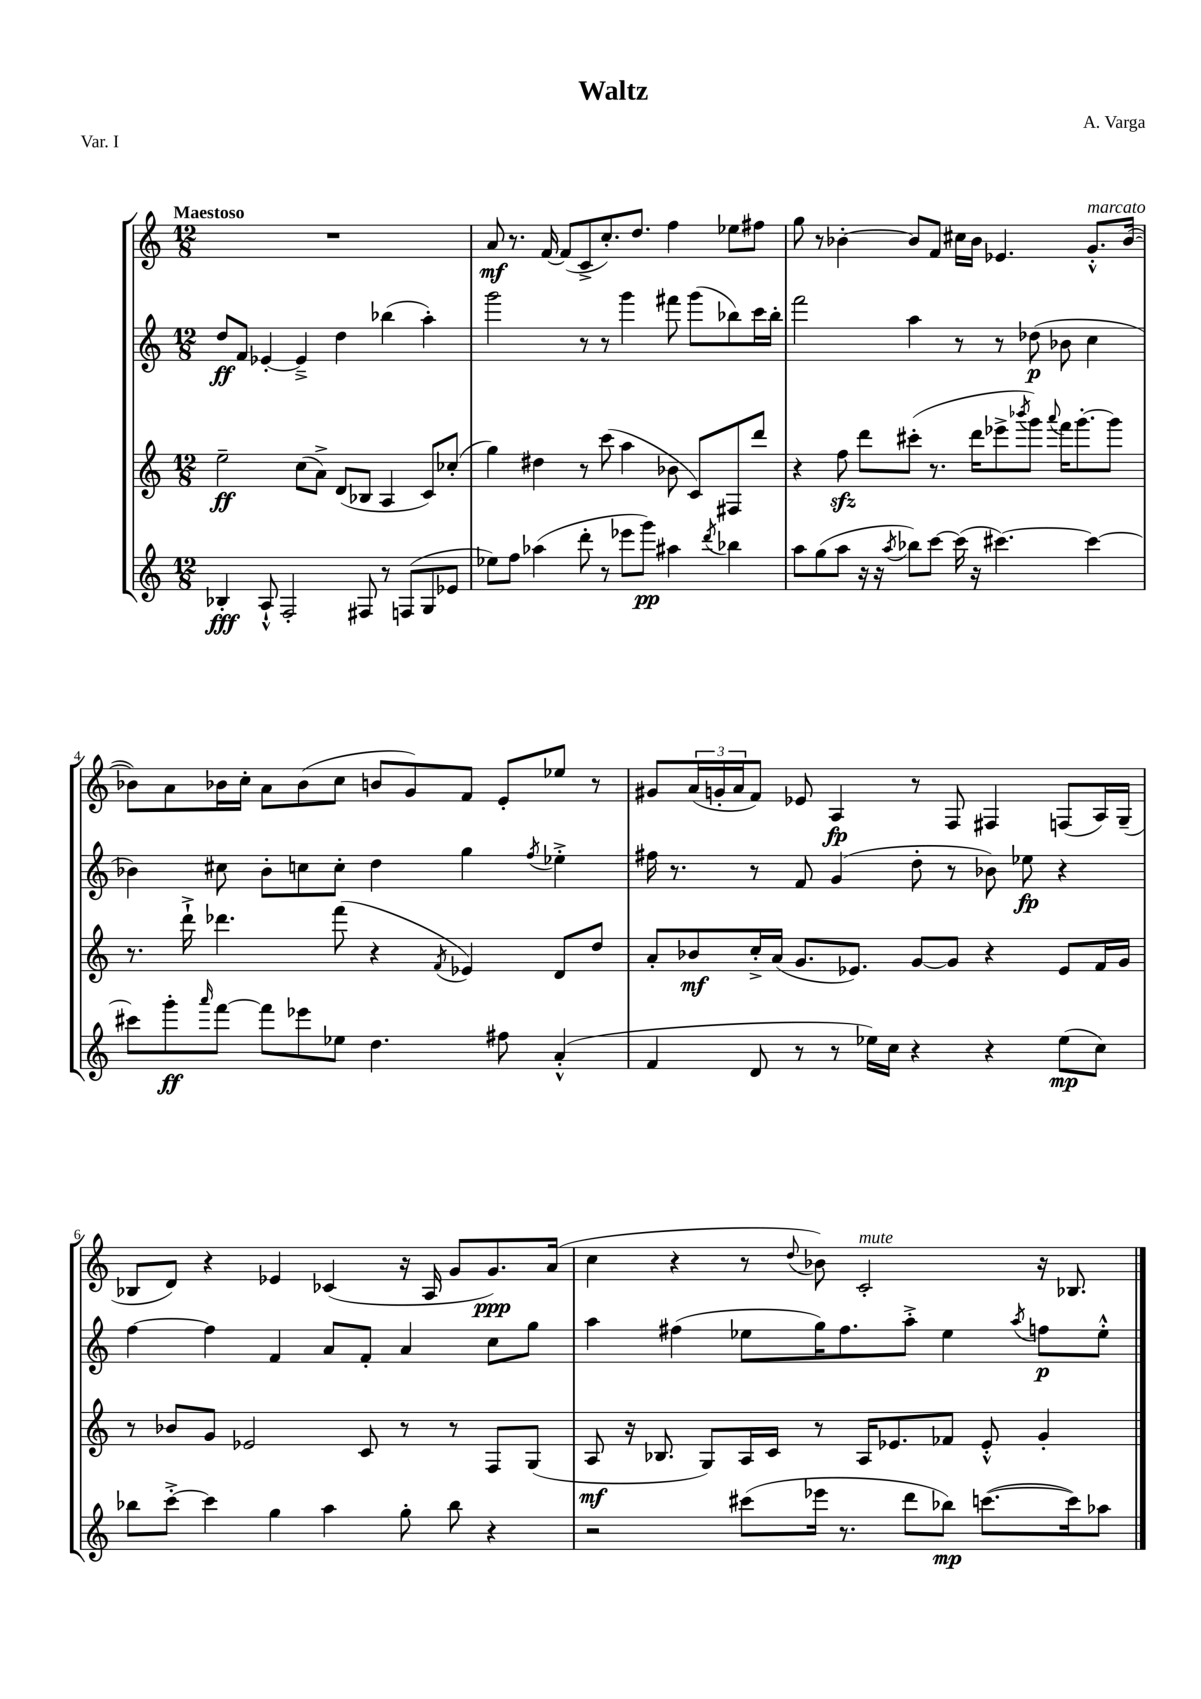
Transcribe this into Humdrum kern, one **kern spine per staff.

**kern	**dynam	**kern	**dynam	**kern	**dynam	**kern	**dynam
*part4	*part4	*part3	*part3	*part2	*part2	*part1	*part1
*staff4	*staff4	*staff3	*staff3	*staff2	*staff2	*staff1	*staff1
*clefG2	*	*clefG2	*	*clefG2	*	*clefG2	*
*k[]	*	*k[]	*	*k[]	*	*k[]	*
*M12/8	*	*M12/8	*	*M12/8	*	*M12/8	*
=1	=1	=1	=1	=1	=1	=1	=1
!	!	!	!	!	!	!LO:TX:a:B:t=Maestoso	!
4B-X'/	fff	2ee~\	ff	8dd/L	ff	1.r	.
.	.	.	.	8f/J	.	.	.
8A`^^/	.	.	.	[4e-X'/	.	.	.
2F'/	.	.	.	.	.	.	.
.	.	(8cc\L	.	4e-~^/]	.	.	.
.	.	8a^\J)	.	.	.	.	.
.	.	(8d/L	.	4dd\	.	.	.
8F#X/	.	8B-X/J	.	.	.	.	.
8r	.	4A/	.	(4bb-X\	.	.	.
(8Fn/L	.	.	.	.	.	.	.
8G/	.	8c/L)	.	4aa'\)	.	.	.
8e-X/J	.	(8cc-X'/J	.	.	.	.	.
=2	=2	=2	=2	=2	=2	=2	=2
8ee-X\L)	.	4gg\)	.	2ggg\	.	8a/	mf
8ff\J	.	.	.	.	.	8.r	.
(4aa-X\	.	4dd#X\	.	.	.	.	.
.	.	.	.	.	.	[16f/	.
.	.	.	.	.	.	(8f/L]	.
8ddd'\	.	8r	.	8r	.	8c^/	.
8r	.	(8ccc\	.	8r	.	8.cc'/)	.
8eee-X\L	.	4aa\	.	4ggg\	.	.	.
.	.	.	.	.	.	8.dd/J	.
8ggg\J)	pp	.	.	.	.	.	.
4aa#X\	.	8b-X\	.	8fff#X\	.	4ff\	.
.	.	8c/L)	.	(8ggg\L	.	.	.
8qddd/	.	.	.	.	.	.	.
4bb-X\	.	8F#X/	.	8bb-X\)	.	8ee-X\L	.
.	.	8ddd/J	.	16ccc\L	.	8ff#X\J	.
.	.	.	.	16bb-'\JJ	.	.	.
=3	=3	=3	=3	=3	=3	=3	=3
8aa\L	.	4r	.	2fff\	.	8gg\	.
(8gg\	.	.	.	.	.	8r	.
8aa\J	.	8ffzz\	.	.	.	[4b-X'\	.
16r	.	8ddd\L	.	.	.	.	.
16r	.	.	.	.	.	.	.
8qaa/	.	.	.	.	.	.	.
8bb-X\L)	.	(8ccc#X'\J	.	4aa\	.	8b-/L]	.
[8ccc\J	.	8.r	.	.	.	8f/J	.
(16ccc\]	.	.	.	8r	.	16cc#X\LL	.
16r	.	16ddd\KL	.	.	.	16b-\JJ	.
[4.ccc#X\)	.	8eee-X^\	.	8r	.	4.e-X/	.
.	.	8qbbb-X/	.	.	.	.	.
.	.	8ggg\J)	.	(8dd-X\	p	.	.
.	.	8qqaaa/	.	.	.	.	.
.	.	16fff\KL	.	8b-X\	.	.	.
.	.	[8.ggg'\	.	.	.	.	.
!	!	!	!	!	!	!LO:TX:a:i:t=marcato	!
4ccc#\_	.	.	.	4cc\	.	8.g'^^/L	.
.	.	8ggg\J]	.	.	.	.	.
.	.	.	.	.	.	([16b-/Jk	.
!!LO:LB:g=z
=4	=4	=4	=4	=4	=4	=4	=4
8ccc#X\L]	.	8.r	.	4b-X\)	.	8b-X\L])	.
8ggg'\	ff	.	.	.	.	8a\	.
.	.	16ddd`^\	.	.	.	.	.
16qqaaa/	.	.	.	.	.	.	.
[8fff\J	.	4.ddd-X\	.	8cc#X\	.	16b-X\L	.
.	.	.	.	.	.	16cc'\JJ	.
8fff\L]	.	.	.	8b-'\L	.	8a\L	.
8eee-X\	.	.	.	8ccn\	.	(8b-\	.
8ee-X\J	.	(8fff\	.	8cc'\J	.	8cc\J	.
4.dd\	.	4r	.	4dd\	.	8bn/L	.
.	.	.	.	.	.	8g/)	.
.	.	8qf/	.	.	.	.	.
.	.	4e-X/)	.	4gg\	.	8f/J	.
8ff#X\	.	.	.	.	.	8e'/L	.
.	.	.	.	8qff/	.	.	.
(4a'^^/	.	8d/L	.	4ee-X'^\	.	8ee-X/J	.
.	.	8dd/J	.	.	.	8r	.
=5	=5	=5	=5	=5	=5	=5	=5
4f/	.	8a'/L	.	16ff#X\	.	8g#X/L	.
.	.	.	.	8.r	.	.	.
.	.	8b-X/	mf	.	.	(24a/L	.
.	.	.	.	.	.	24gn'/	.
.	.	.	.	.	.	24a/J	.
8d/	.	16cc'^/L	.	8r	.	8f/J)	.
.	.	(16a/JJ	.	.	.	.	.
8r	.	8.g/L	.	8f/	.	8e-X/	.
8r	.	.	.	(4g/	.	4A/	fp
.	.	8.e-X/J)	.	.	.	.	.
16ee-X\LL)	.	.	.	.	.	.	.
16cc\JJ	.	.	.	.	.	.	.
4r	.	[8g/L	.	8dd'\	.	8r	.
.	.	8g/J]	.	8r	.	8F/	.
4r	.	4r	.	8b-X\)	.	4F#X/	.
.	.	.	.	8ee-X\	fp	.	.
(8ee-\L	mp	8e-/L	.	4r	.	(8Fn/L	.
8cc\J)	.	16f/L	.	.	.	16A/L)	.
.	.	16g/JJ	.	.	.	(16G~/JJ	.
!!LO:LB:g=z
=6	=6	=6	=6	=6	=6	=6	=6
8bb-X\L	.	8r	.	[4ff\	.	8B-X/L	.
[8ccc'^\J	.	8b-X/L	.	.	.	8d/J)	.
4ccc\]	.	8g/J	.	4ff\]	.	4r	.
.	.	2e-X/	.	.	.	.	.
4gg\	.	.	.	4f/	.	4e-X/	.
4aa\	.	.	.	8a/L	.	(4c-X/	.
.	.	8c/	.	8f'/J	.	.	.
8gg'\	.	8r	.	4a/	.	16r	.
.	.	.	.	.	.	16A/	.
8bb-\	.	8r	.	.	.	8g/L	.
4r	.	8F/L	.	8cc\L	.	8.g/)	ppp
.	.	(8G/J	.	8gg\J	.	.	.
.	.	.	.	.	.	(16a/Jk	.
=7	=7	=7	=7	=7	=7	=7	=7
2r	.	8A/	mf	4aa\	.	4cc\	.
.	.	16r	.	.	.	.	.
.	.	8.B-X/	.	.	.	.	.
.	.	.	.	(4ff#X\	.	4r	.
.	.	8G/L)	.	.	.	.	.
(8ccc#X\L	.	16A/L	.	8ee-X\L	.	8r	.
.	.	16c/JJ	.	.	.	.	.
.	.	.	.	.	.	8qqdd/	.
16eee-X\Jk	.	8r	.	16gg\K)	.	8b-X\)	.
8.r	.	.	.	8.ff#\	.	.	.
!	!	!	!	!	!	!LO:TX:a:i:t=mute	!
.	.	16A/KL	.	.	.	2c'/	.
.	.	8.e-X/	.	.	.	.	.
8ddd\L	.	.	.	8aa'^\J	.	.	.
8bb-X\J)	mp	8f-X/J	.	4ee-\	.	.	.
([8.cccn\L	.	8e-'^^/	.	.	.	.	.
.	.	.	.	8qaa/	.	.	.
.	.	4g'/	.	8ffn\L	p	16r	.
16ccc\k])	.	.	.	.	.	8.B-X/	.
8aa-X\J	.	.	.	8ee-'^^\J	.	.	.
==	==	==	==	==	==	==	==
*-	*-	*-	*-	*-	*-	*-	*-
